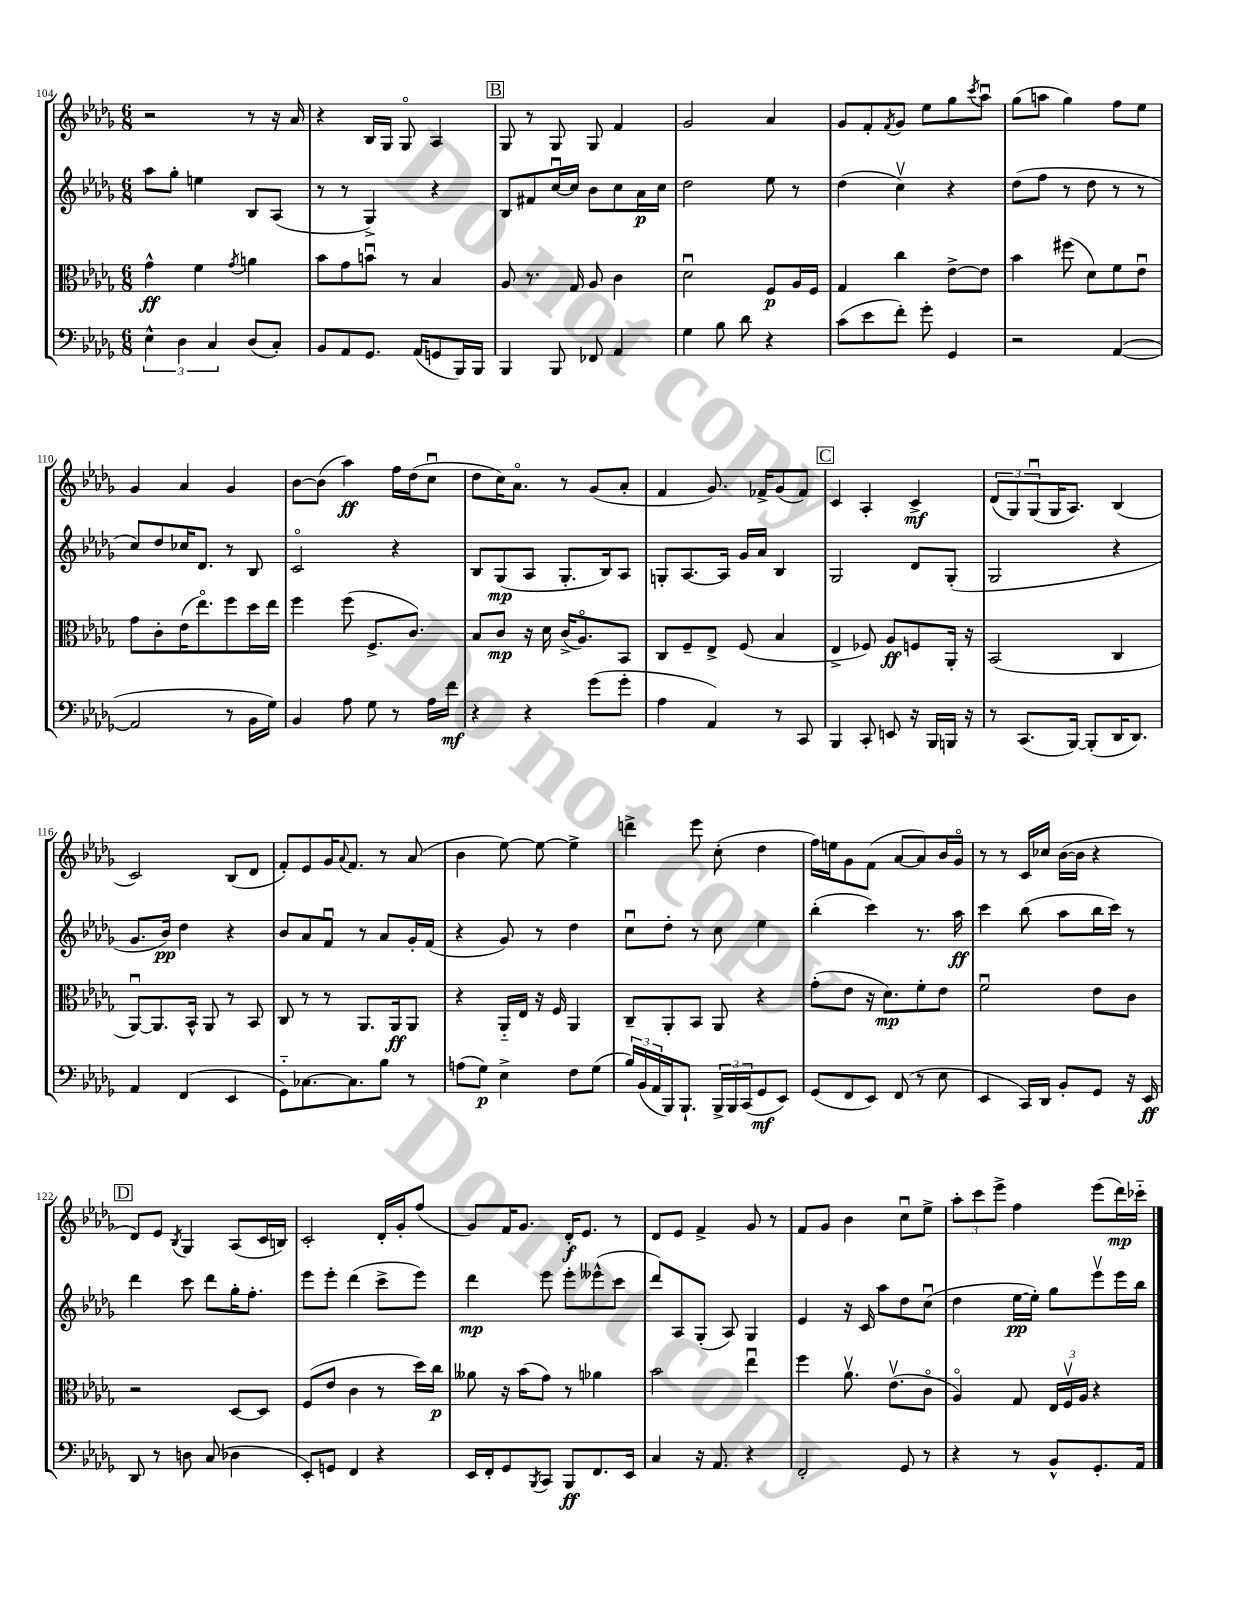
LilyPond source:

<<
\new StaffGroup <<
\new Staff = "s0" {
    \clef treble \key des \major \numericTimeSignature \time 6/8
    r2 r8 r16 aes'16 |
    r4 bes16 ges16 ges8\flageolet aes4 |
    \mark \markup { \box "B" } ges8 r8 ges8 ges8 f'4 |
    ges'2 aes'4 |
    ges'8 f'8-. \acciaccatura { f'8 } ges'8 ees''8 ges''8 \acciaccatura { c'''8 } aes''8\downbow |
    ges''8( a''8 ges''4) f''8 ees''8 |
    ges'4 aes'4 ges'4 |
    bes'8~ bes'8( aes''4\ff) f''16 des''16( c''8\downbow |
    des''8 c''16) aes'8.\flageolet r8 ges'8( aes'8-. |
    f'4 ges'8.) fes'16-> ges'8( fes'8) |
    \mark \markup { \box "C" } c'4 aes4-. c'4->\mf |
    \tuplet 3/2 { des'8( ges8) ges8\downbow( } ges16 aes8.) bes4( |
    c'2) bes8( des'8 |
    f'8-.) ees'8 ges'16 \appoggiatura { aes'8 } f'8. r8 aes'8( |
    bes'4 ees''8~) ees''8~ ees''4-> |
    d'''4-> ees'''8 c''8-.( des''4 |
    f''16) e''16 ges'8 f'8( aes'8~ aes'8) bes'16 ges'16\flageolet |
    r8 r8 c'16 ces''16 bes'16~( bes'16 r4 |
    \mark \markup { \box "D" } des'8) ees'8 \acciaccatura { bes8 } ges4 aes8( c'16 b16) |
    c'2-. des'16-. ges'16-. f''8( |
    ges'8) f'16 ges'8. des'16-.\f ees'8. r8 |
    des'8 ees'8 f'4-> ges'8 r8 |
    f'8 ges'8 bes'4 c''8\downbow ees''8-> |
    \tuplet 3/2 { aes''8-. c'''8 ees'''8-> } f''4 ees'''8( des'''16\mp) ces'''16-_ \bar "|." |
}
\new Staff = "s1" {
    \clef treble \key des \major \numericTimeSignature \time 6/8
    aes''8 ges''8-. e''4 bes8 aes8( |
    r8 r8 ges4->) r4 |
    \mark \markup { \box "B" } bes8 fis'8 c''16~\downbow c''16 bes'8 c''8 aes'16\p c''16 |
    des''2 ees''8 r8 |
    des''4( c''4\upbow) r4 |
    des''8( f''8 r8 des''8 r8 r8 |
    c''8) des''8 ces''16 des'8. r8 bes8 |
    c'2\flageolet r4 |
    bes8 ges8\mp( aes8 ges8.-. bes16) aes8 |
    g8-. aes8.~ aes16 ges'16 aes'16 bes4 |
    \mark \markup { \box "C" } ges2 des'8 ges8-.( |
    ges2 r4 |
    ges'8. bes'16\pp) des''4 r4 |
    bes'8 aes'8 f'8\downbow r8 aes'8 ges'16-. f'16( |
    r4 ges'8) r8 des''4 |
    c''8\downbow des''8-. r8 c''8 ees''4 |
    bes''4-.( c'''4) r8. aes''16\ff |
    c'''4 bes''8( aes''8 bes''16 c'''16) r8 |
    \mark \markup { \box "D" } des'''4 c'''8 des'''8 ges''16-. f''8.-. |
    ees'''8 ees'''8-. des'''4( c'''8-> ees'''8) |
    des'''4\mp ees'''8 ees'''8-. eeses'''8-^( c'''8 |
    des'''8) aes8 ges8-.( aes8) ges4 |
    ees'4 r16 c'16 aes''8 des''8 c''8\downbow( |
    des''4 ees''16~\pp ees''16-.) ges''8 ees'''8\upbow ees'''16 bes''16 \bar "|." |
}
\new Staff = "s2" {
    \clef alto \key des \major \numericTimeSignature \time 6/8
    ges'4-^\ff f'4 \acciaccatura { ges'8 } a'4 |
    bes'8 ges'8 b'8\downbow r8 bes4 |
    \mark \markup { \box "B" } aes8 r8. ges16 aes8 c'4 |
    des'2\downbow f8\p aes16 f16 |
    ges4 c''4 ees'8~-> ees'8 |
    bes'4 fis''8( des'8) f'8 ees'8\downbow |
    ges'8 c'8-. ees'16( ees''8.\flageolet) f''8 des''16 ees''16 |
    f''4 f''8( f8.-> c'8.) |
    bes8 c'8\mp r16 des'16 c'16->( aes8.\flageolet) bes,8 |
    c8 f8-- ees8-> f8( bes4 |
    \mark \markup { \box "C" } ees4-> fes8) aes8\ff f8 aes,16-. r16 |
    bes,2( c4 |
    aes,8~\downbow) aes,8. bes,16-^ aes,8 r8 bes,8 |
    c8 r8 r8 aes,8. aes,16\ff aes,8 |
    r4 aes,16-_ ees16 r16 f16 aes,4 |
    c8-- aes,8-. bes,8 aes,8 r4 |
    ges'8-.( ees'8 r16 des'8.\mp) f'8-. ees'8 |
    f'2\downbow ees'8 c'8 |
    \mark \markup { \box "D" } r2 des8~ des8 |
    f8( ees'8 c'4 r8 des''16) c''16\p |
    aeses'8 r16 bes'16( ges'8) r8 aes'4 |
    bes'2 ees''4\downbow |
    f''4 aes'8.\upbow ees'8.\upbow( c'8\flageolet |
    aes4\flageolet) ges8 \tuplet 3/2 { ees16 f16\upbow aes16 } r4 \bar "|." |
}
\new Staff = "s3" {
    \clef bass \key des \major \numericTimeSignature \time 6/8
    \tuplet 3/2 { ees4-^ des4 c4 } des8( c8-.) |
    bes,8 aes,8 ges,8. aes,16( g,8 bes,,16) bes,,16 |
    \mark \markup { \box "B" } bes,,4 bes,,8 fes,8 aes,4 |
    ges4 bes8 des'8 r4 |
    c'8( ees'8 f'8-.) ges'8-. ges,4 |
    r2 aes,4~( |
    aes,2 r8 bes,16 ges16) |
    bes,4 aes8 ges8 r8 aes16 f'16\mf |
    r4 r4 ges'8( ges'8-. |
    aes4 aes,4) r8 c,8 |
    \mark \markup { \box "C" } bes,,4 c,8-. e,8 r16 bes,,16 b,,16 r16 |
    r8 c,8.( bes,,16~) bes,,8-.( des,16 des,8.) |
    aes,4 f,4( ees,4 |
    ges,8-_) ces8.~ ces8. bes8 r8 |
    a8( ges8\p) ees4-> f8 ges8( |
    \tuplet 3/2 { bes16) bes,16( aes,16 } bes,,16) bes,,8.-! \tuplet 3/2 { bes,,16-> bes,,16 c,16( } ges,8\mf ees,8) |
    ges,8( f,8 ees,8) f,8( r8 ees8 |
    ees,4 c,16) des,16 bes,8-. ges,8 r16 ees,16\ff |
    \mark \markup { \box "D" } des,8 r8 d8 c8( des4 |
    ees,8-.) g,8 f,4 r4 |
    ees,16 f,16-. ges,8 \acciaccatura { bes,,8 } c,8 bes,,8\ff f,8. ees,16 |
    c4 r16 aes,8. r4 |
    f,2-. ges,8 r8 |
    r4 r8 bes,8-^ ges,8.-. aes,16 \bar "|." |
}
>>
>>
\layout { \context { \Score currentBarNumber = #104 } }
